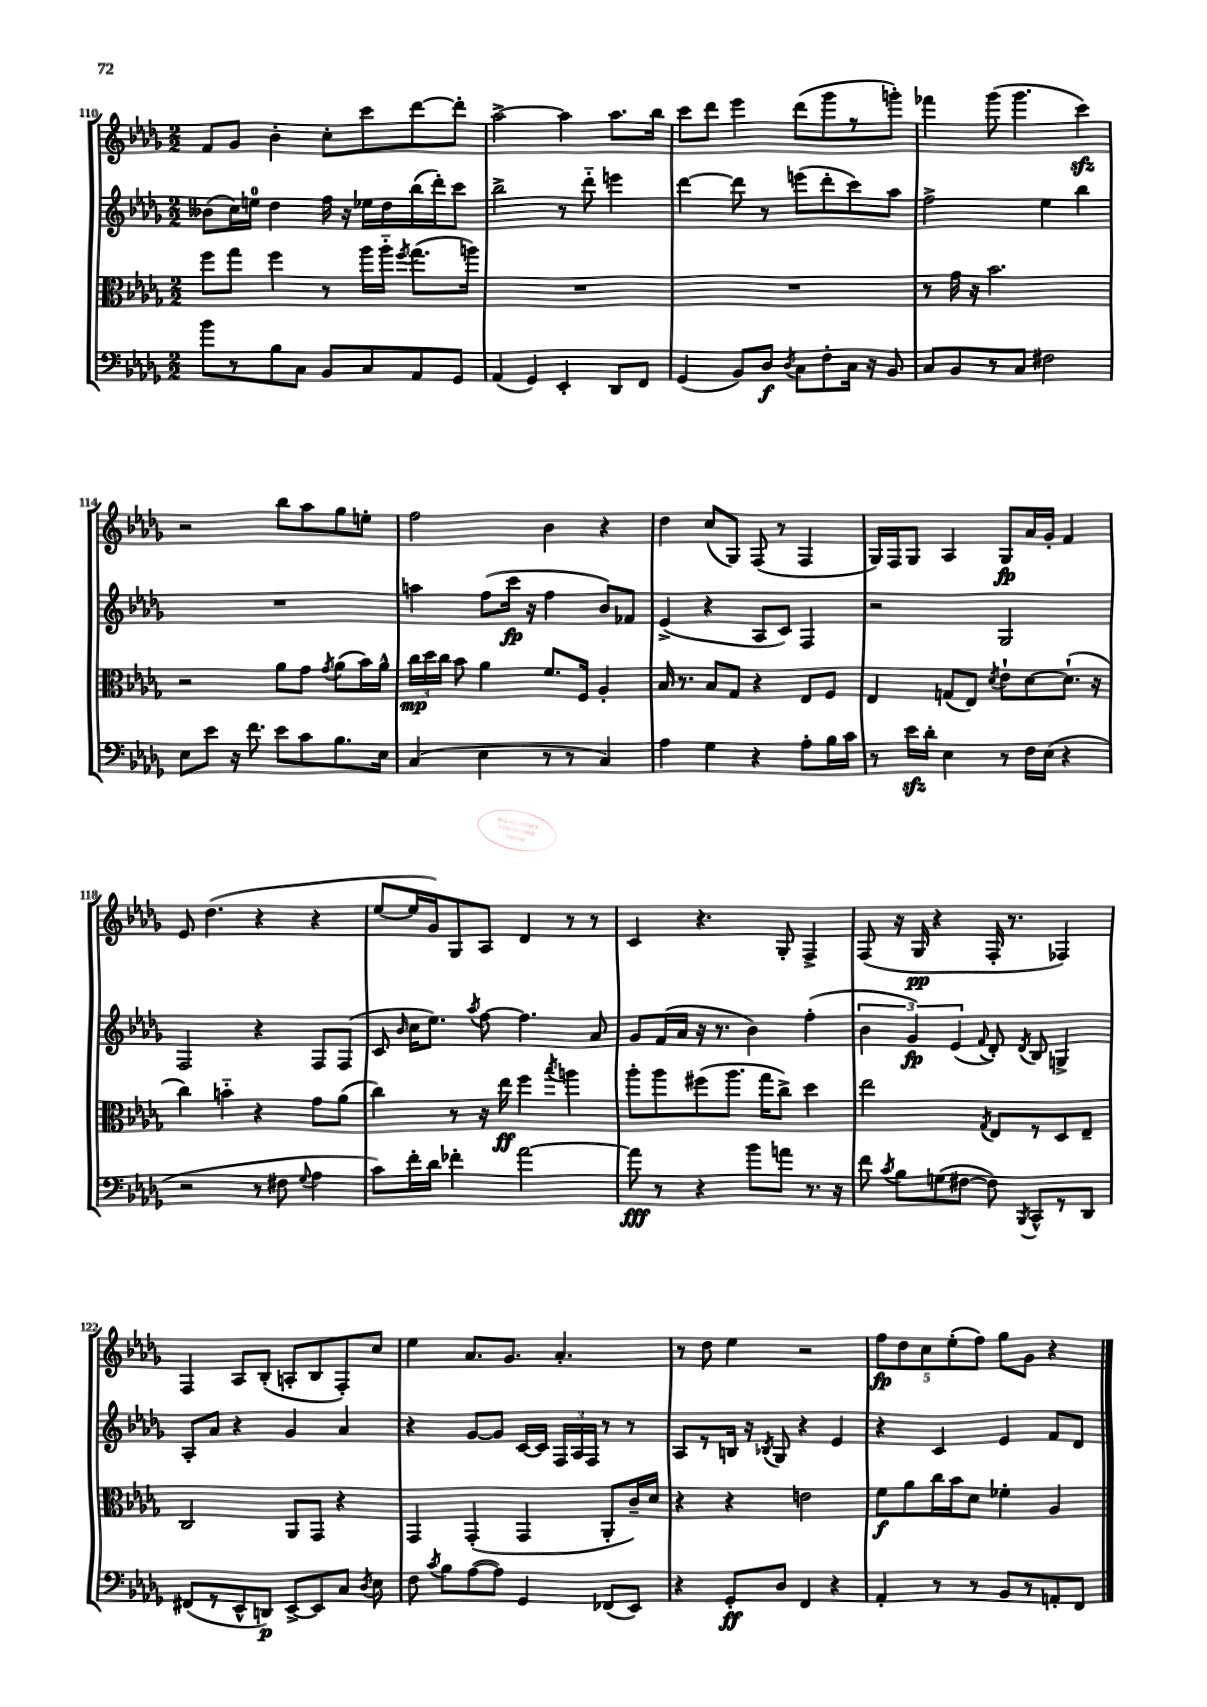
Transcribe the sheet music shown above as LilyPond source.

<<
\new StaffGroup <<
\new Staff = "s0" {
    \clef treble \key des \major \numericTimeSignature \time 2/2
    \autoBeamOff f'8[ ges'8] bes'4-. c''8[-. c'''8 des'''8~ des'''8]-. |
    aes''2~-> aes''4 aes''8.[ bes''16] |
    c'''8[ des'''8] ees'''4 des'''8[( ges'''8 r8 g'''8]-.) |
    fes'''4 ges'''8( ges'''4. c'''4\sfz) |
    r2 bes''8[ aes''8 ges''8 e''8]-. |
    f''2 bes'4 r4 |
    des''4 c''8[( ges8]) f8( r8 f4 |
    ges16[) f16 ges8] aes4 ges8[\fp aes'16 ges'16]-. f'4 |
    ees'8 des''4.( r4 r4 |
    ees''8[~ ees''16 ges'16) ges8 aes8] des'4 r8 r8 |
    c'4 r4. ges8-. f4-> |
    f8( r16 ges16\pp r4 f16-. r8. fes4) |
    f4 aes8[ bes8]-.( a8[-. bes8 f8-.) c''8] |
    ees''4 aes'8.[ ges'8.] aes'4.-. |
    r8 des''8 ees''4 r2 |
    \tuplet 5/4 { f''8[\fp des''8 c''8 ees''8-.( f''8]) } ges''8[ ges'8] r4 \bar "|." |
}
\new Staff = "s1" {
    \clef treble \key des \major \numericTimeSignature \time 2/2
    \autoBeamOff beses'8[( c''16) e''16]-0 des''4 f''16 r16 ees''16[ des''16 bes''16( des'''16-.) c'''8] |
    bes''2-> r8 des'''8-_ e'''4 |
    des'''4~ des'''8 r8 e'''8[( des'''8-. c'''8) aes''8] |
    f''2-> ees''4 bes''4 |
    R1 |
    a''4 f''8[( c'''16]\fp r16 f''4 bes'8[) fes'8] |
    ees'4->( r4 aes8[ c'8]) f4 |
    r2 ges2 |
    f2 r4 f8[ f8]( |
    c'8 \grace { bes'16 } c''16[ ees''8.]) \acciaccatura { aes''8 } f''8~ f''4. aes'8 |
    ges'8[ f'16( aes'16] r16 r8. bes'4) f''4-.( |
    \tuplet 3/2 { bes'4 ges'4\fp) ees'4( } \appoggiatura { f'8 } des'8-.) \acciaccatura { des'8 } bes8 g4-> |
    aes8[-. aes'8] r4 ges'4 aes'4 |
    r4 ges'8[~ ges'8] c'16[~ c'16] \tuplet 3/2 { f16[ aes16 f16] } r8 r8 |
    aes8[ r8 b16] r16 \acciaccatura { bes8 } ges8 r4 ees'4 |
    r4 c'4 ees'4 f'8[ des'8] \bar "|." |
}
\new Staff = "s2" {
    \clef alto \key des \major \numericTimeSignature \time 2/2
    \autoBeamOff f''8[ ges''8] f''4 r8 aes''16[ aes''16]-_ \acciaccatura { f''8 } ges''8.[( a''16]) |
    R1 |
    R1 |
    r8 ges'16 r16 bes'2. |
    r2 aes'8[ ges'8] \acciaccatura { ges'8 } aes'8[( bes'16) aes'16]-^ |
    \tuplet 3/2 { c''16[\mp des''16 c''16] } bes'8 aes'4 f'8.[ f16] aes4-. |
    bes16 r8. bes8[ ges8] r4 ees8[ f8] |
    ees4 g8[( ees8]) \acciaccatura { des'8 } ees'8[-! des'8~ des'8.]-!( r16 |
    c''4) b'4-_ r4 ges'8[ aes'8]( |
    c''4) r8 r16 ees''16\ff f''4 \acciaccatura { bes''8 } a''4 |
    aes''8[-. aes''8 fis''8( aes''8.] ges''16[ c''8]->) des''4 |
    ees''2 \acciaccatura { ges8 } ees8[ r8 des8 ees8]-- |
    c2 aes,8[ ges,8] r4 |
    ges,4 ges,4-.( ges,4 aes,8[-. c'16--) des'16] |
    r4 r4 e'2 |
    f'8[\f aes'8 c''16 bes'16 des'8] fes'4-. aes4 \bar "|." |
}
\new Staff = "s3" {
    \clef bass \key des \major \numericTimeSignature \time 2/2
    \autoBeamOff bes'8[ r8 bes8 c8] bes,8[ c8 aes,8 ges,8] |
    aes,4( ges,4) ees,4-. des,8[ f,8] |
    ges,4( bes,8[) des8]\f \acciaccatura { des8 } c8[ f8-. c16] r16 bes,8 |
    c8[ bes,8 r8 c8] fis2 |
    ees8[ ees'8] r16 f'8. ees'8[ c'8 bes8. ees16] |
    c4( ees4 r8 r8 c4) |
    aes4 ges4 r4 aes8[-. bes16 c'16] |
    r8 ees'16[\sfz des'16]-. ees4 r8 f16[ ees16]( r4 |
    r2 r8 fis8 \appoggiatura { ges8 } aes4 |
    c'8[) f'16-. des'16] fes'4-. aes'2~ |
    aes'8\fff r8 r4 bes'8[ a'8] r8. r16 |
    f'8 \acciaccatura { c'8 } bes8[ g8( fis8]~ fis8) \acciaccatura { bes,,8 } c,8[-^ r8 des,8] |
    fis,8[( r8 ees,8-^ d,8]\p) ees,8[~-> ees,8 c8] \acciaccatura { des8 } ees8 |
    f8 \acciaccatura { c'8 } bes8[ aes8~( aes8]) ges,4 fes,8[( ees,8]) |
    r4 ges,8[-.\ff des8] f,4 r4 |
    aes,4-. r8 r8 bes,8[ r8 a,8-. f,8] \bar "|." |
}
>>
>>
\layout { \context { \Score currentBarNumber = #110 } }
